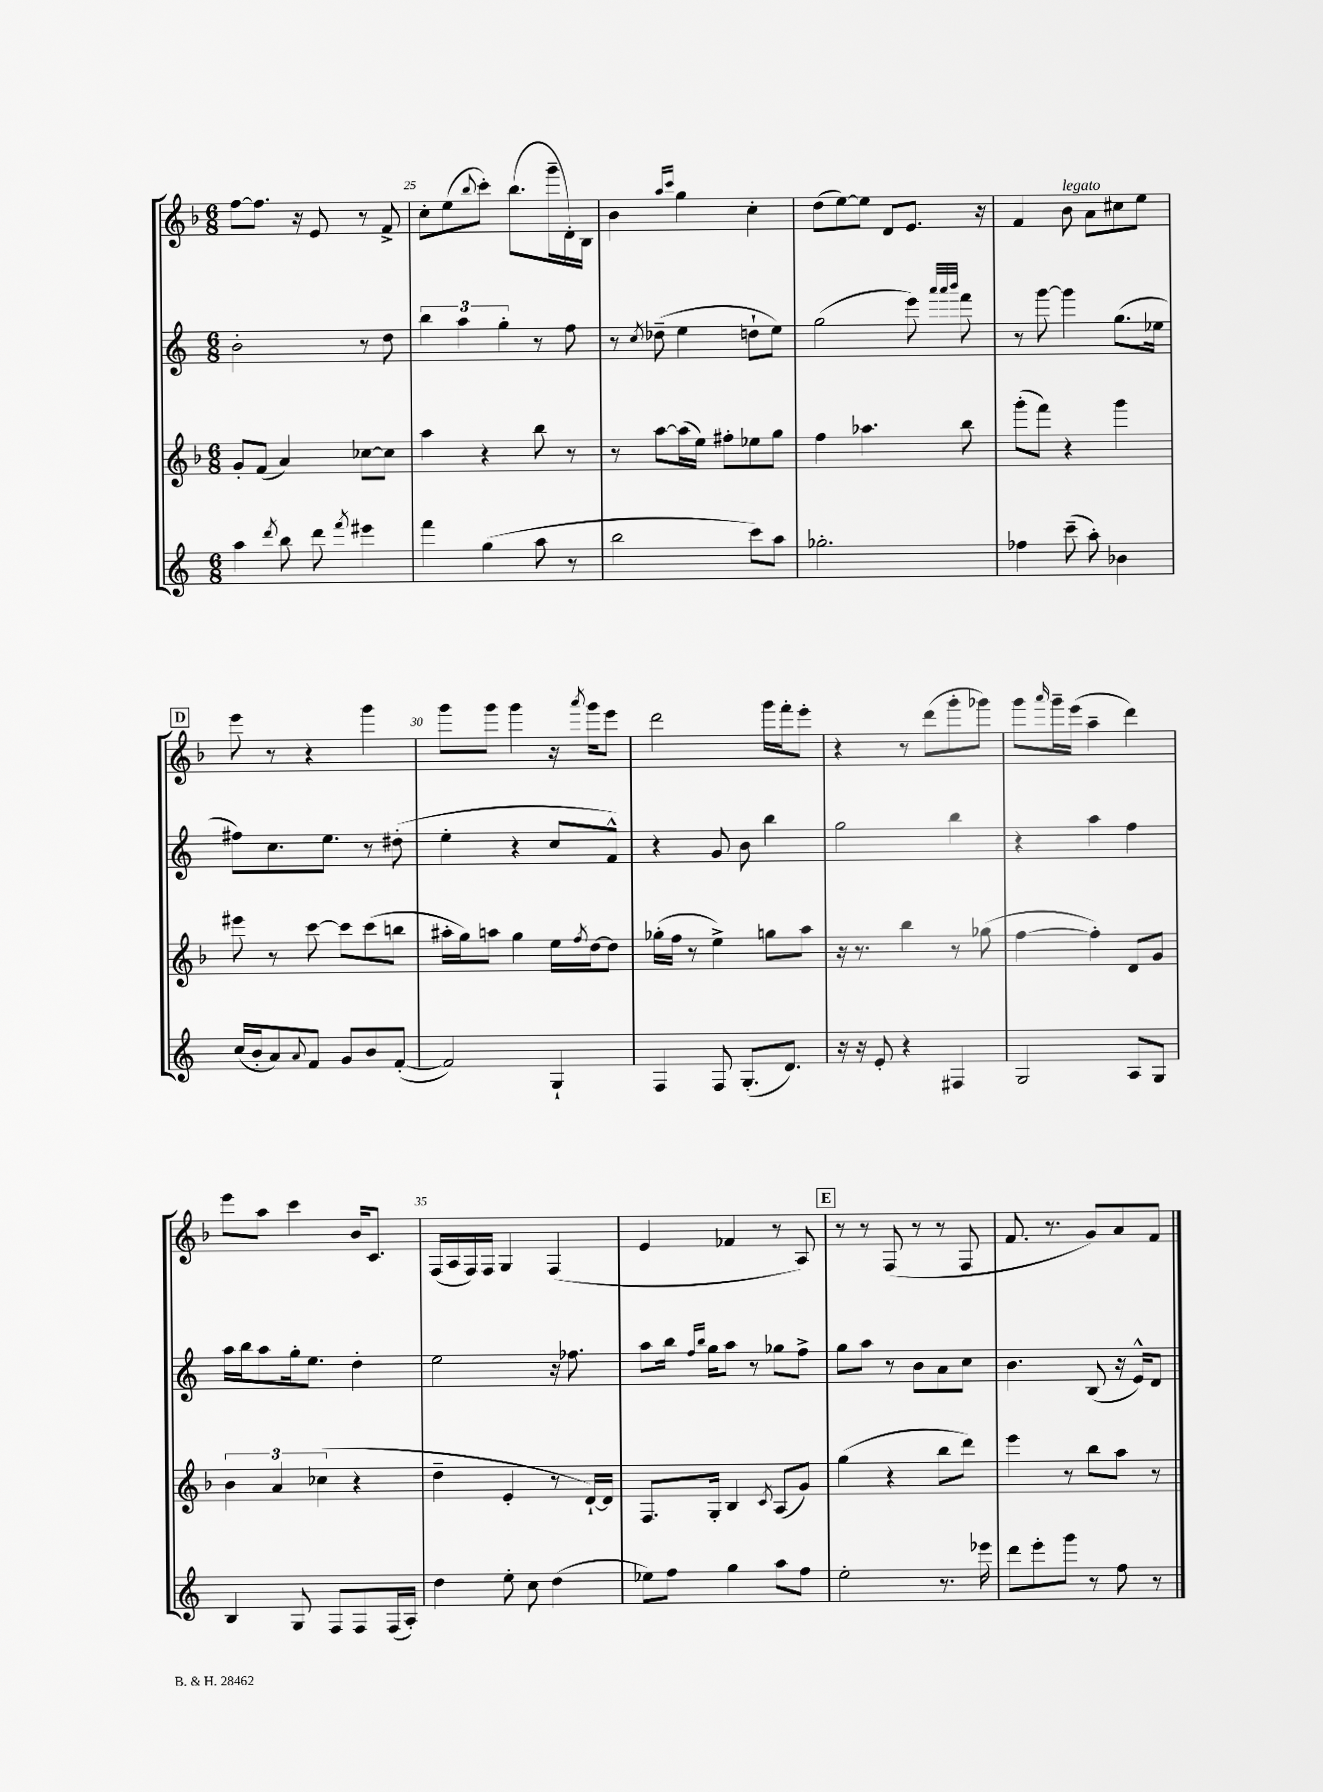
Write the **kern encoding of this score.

**kern	**kern	**kern	**kern
*part4	*part3	*part2	*part1
*staff4	*staff3	*staff2	*staff1
*clefG2	*clefG2	*clefG2	*clefG2
*k[]	*k[b-]	*k[]	*k[b-]
*M6/8	*M6/8	*M6/8	*M6/8
=24	=24	=24	=24
4aa\	8g'/L	2b'\	[8ff\L
.	(8f/J	.	8.ff\J]
8qddd/	.	.	.
8bb\	4a/)	.	.
.	.	.	16r
8ddd\	.	.	8e/
8qfff/	.	.	.
4eee#X\	[8cc-X\L	8r	8r
.	8cc-\J]	8dd\	8f^/
=25	=25	=25	=25
4fff\	4aa\	6bb\	8cc'\L
.	.	.	(8ee\
.	.	6aa\	.
.	.	.	8qqbb-/
(4gg\	4r	.	8ccc'\J)
.	.	6gg'\	.
.	.	.	(8.bb-\L
8aa\	8bb-\	8r	.
.	.	.	16ggg~\L
8r	8r	8ff\	16d'\)
.	.	.	16B-\JJ
=26	=26	=26	=26
2bb\	8r	8r	4b-\
.	.	8qcc/	.
.	[8aa\L	(8dd-X~\	.
.	.	.	16qqaa/LL
.	.	.	16qqccc/JJ
.	(16aa\L]	4ee\	4gg\
.	16ee\JJ)	.	.
.	8ff#X'\L	.	.
8ccc\L)	8ee-X\	8ddn`\L	4cc'\
8aa\J	8gg\J	8ee\J)	.
=27	=27	=27	=27
2.gg-X'\	4ff\	(2gg\	(8dd\L
.	.	.	[8ee\)
.	4.aa-X\	.	8ee\J]
.	.	.	8d/L
.	.	8eee\)	8.e/J
.	.	32qqaaa/LLL	.
.	.	32qqaaa/	.
.	.	32qqbbb/JJJ	.
.	8bb-\	8fff\	.
.	.	.	16r
=28	=28	=28	=28
4ff-X\	(8ggg'\L	8r	4f/
.	8fff\J)	[8ggg\	.
!	!	!	!LO:TX:a:i:t=legato
(8ccc~\	4r	4ggg\]	8b-\
8aa'\)	.	.	8a\L
4b-X\	4ggg\	(8.gg\L	8cc#X\
.	.	.	8ee\J
.	.	16ee-X\Jk	.
!!LO:LB:g=z
!!LO:REH:place=s1:t=D
=29	=29	=29	=29
(16cc/LL	8eee#X\	8ff#X\L)	8eee\
16b'/J	.	.	.
8a/)	8r	8.cc\	8r
8qqa/	.	.	.
8f/J	[8ccc\	.	4r
.	.	8.ee\J	.
8g/L	8ccc\L]	.	.
8b/	(8ccc\	8r	4ggg\
([8f'/J	8bbn\J	(8dd#X'\	.
=30	=30	=30	=30
2f/])	16aa#X'\LL	4ee'\	8ggg\L
.	16gg\J)	.	.
.	8aan\J	.	8ggg\J
.	4gg\	4r	4ggg\
4G`/	16ee\LL	8cc/L	16r
.	8qff/	.	8qaaa/
.	[16dd\J	.	16ggg\KL
.	8dd\J]	8f^^/J)	8eee\J
=31	=31	=31	=31
4F/	(16gg-X'\LL	4r	2ddd\
.	16ff\JJ	.	.
.	8r	.	.
8F/	4ee^\)	8g/	.
(8.G'/L	.	8b\	.
.	8ggn\L	4bb\	16ggg\LL
8.d/J)	.	.	16fff'\J
.	8aa\J	.	8eee'\J
=32	=32	=32	=32
16r	16r	2gg\	4r
16r	8.r	.	.
8e'/	.	.	.
4r	4bb-\	.	8r
.	.	.	(8ddd\L
4F#X/	8r	4bb\	8ggg'\
.	(8gg-X\	.	8ggg-X\J)
=33	=33	=33	=33
2G/	[4ff\	4r	8ggg\L
.	.	.	16qqaaa/
.	.	.	16ggg~\L
.	.	.	(16eee\JJ
.	4ff'\])	4aa\	4aa~\
8A/L	8d/L	4ff\	4ddd\)
8G/J	8g/J	.	.
!!LO:LB:g=z
=34	=34	=34	=34
4B/	6b-\	16aa\LL	8eee\L
.	.	16bb\J	.
.	.	8aa\	8aa\J
.	6a/	.	.
8G/	.	16gg'\k	4ccc\
.	.	8.ee\J	.
.	(6cc-X\	.	.
8F/L	.	.	.
8F/	4r	4dd'\	16b-/KL
.	.	.	8.c/J
(16F/L	.	.	.
16A'/JJ)	.	.	.
=35	=35	=35	=35
4dd\	4dd~\	2ee\	(16F/LL
.	.	.	16A/
.	.	.	16F/)
.	.	.	16F/JJ
8ee'\	4e'/	.	4G/
8cc\	.	.	.
(4dd\	8r	16r	(4F/
.	.	8.ff-X\	.
.	[16d`/LL)	.	.
.	16d/JJ]	.	.
=36	=36	=36	=36
8ee-X\L)	8.F/L	8aa\L	4e/
8ff\J	.	16bb\Jk	.
.	.	16qqff/LL	.
.	.	16qqbb/JJ	.
.	16G'/Jk	16gg\KL	.
4gg\	4B-/	8aa\J	4f-X/
.	.	8r	.
.	8qc/	.	.
8aa\L	(8A/L	8gg-X\L	8r
8ff\J	8g/J)	8ff^\J	8A/)
!!LO:REH:place=s1:t=E
=37	=37	=37	=37
2ee'\	(4gg\	8gg\L	8r
.	.	8aa\J	8r
.	4r	8r	(8F/
.	.	8b\L	8r
8.r	8bb-\L	8a\	8r
.	8ddd\J)	8cc\J	8F/
16eee-X\	.	.	.
=38	=38	=38	=38
8ddd\L	4eee\	4.b\	8.f/
8eee'\	.	.	.
.	.	.	8.r
8ggg\J	8r	.	.
8r	8bb-\L	(8B/	8g/L)
8ff\	8aa\J	16r	8a/
.	.	16e^^/KL)	.
8r	8r	8d/J	8f/J
==	==	==	==
*-	*-	*-	*-
